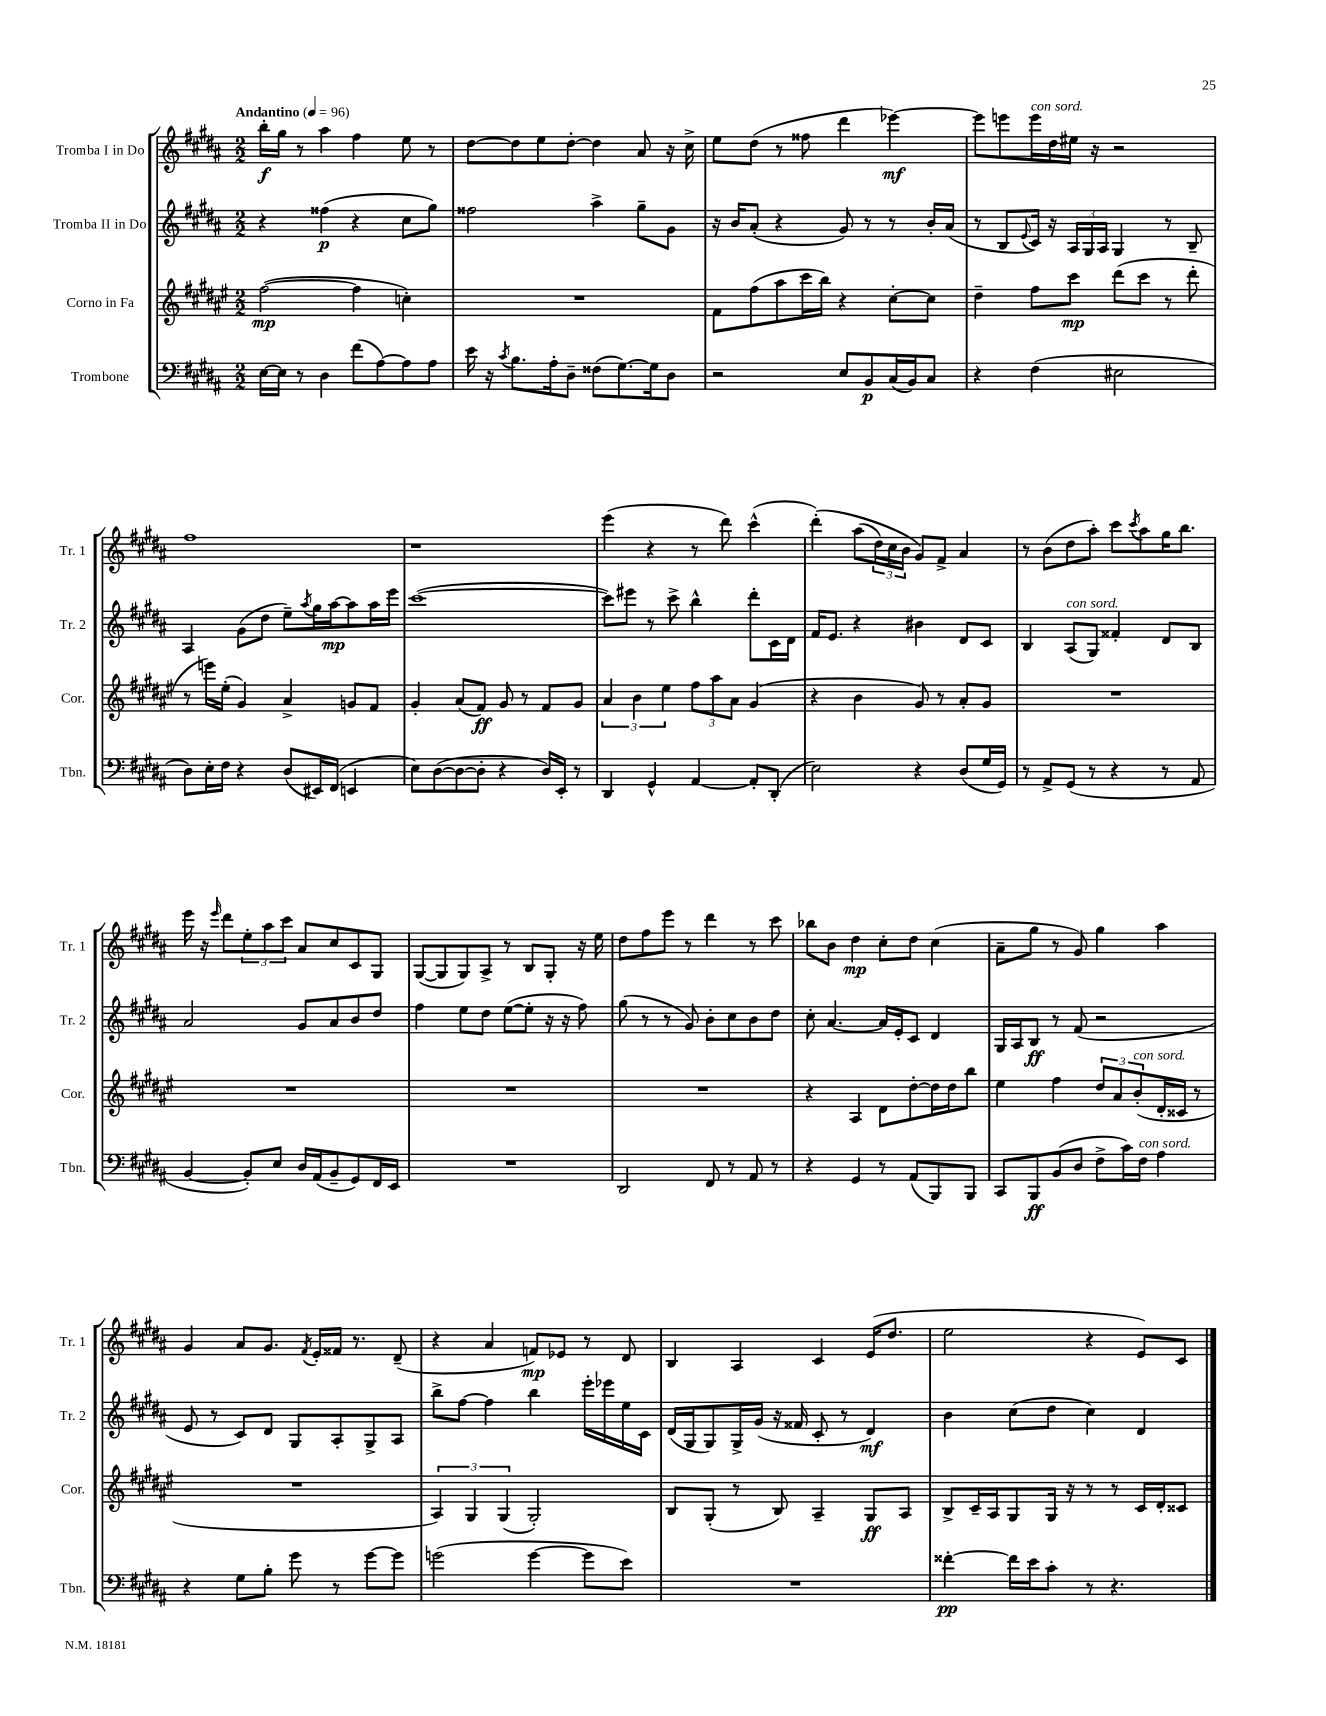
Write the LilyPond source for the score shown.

<<
\new StaffGroup <<
\new Staff = "s0" \with { instrumentName = "Tromba I in Do" shortInstrumentName = "Tr. 1" } {
    \clef treble \key b \major \numericTimeSignature \time 2/2 \tempo "Andantino" 4 = 96
    b''16-.\f gis''16 r8 ais''4 fis''4 e''8 r8 |
    dis''8~ dis''8 e''8 dis''8~-. dis''4 ais'8 r16 cis''16-> |
    e''8 dis''8( r8 fisis''8 dis'''4 ees'''4~\mf) |
    ees'''8 e'''8 e'''16^\markup { \italic "con sord." } dis''16 eis''16 r16 r2 |
    fis''1 |
    r1 |
    e'''4( r4 r8 dis'''8) cis'''4-^( |
    dis'''4-.)\( ais''8( \tuplet 3/2 { dis''16) cis''16 b'16 } gis'8\) fis'8-> ais'4 |
    r8 b'8( dis''8 ais''8-.) cis'''8 \acciaccatura { cis'''8 } ais''8 gis''16 b''8. |
    e'''16 r16 \grace { e'''16 } dis'''8 \tuplet 3/2 { e''8-. ais''8 cis'''8 } ais'8 cis''8 cis'8 gis8 |
    gis8~( gis8 gis8) ais8-> r8 b8 gis8-. r16 e''16 |
    dis''8 fis''8 e'''8 r8 dis'''4 r8 cis'''8 |
    bes''8 b'8 dis''4\mp cis''8-. dis''8 cis''4( |
    ais'8-- gis''8 r8 gis'8) gis''4 ais''4 |
    gis'4 ais'8 gis'8. \acciaccatura { fis'8 } e'16-. fisis'16 r8. dis'8--( |
    r4 ais'4 f'8\mp) ees'8 r8 dis'8 |
    b4 ais4 cis'4 e'16( dis''8. |
    e''2 r4 e'8) cis'8 \bar "|." |
}
\new Staff = "s1" \with { instrumentName = "Tromba II in Do" shortInstrumentName = "Tr. 2" } {
    \clef treble \key b \major \numericTimeSignature \time 2/2
    r4 fisis''4\p( r4 cis''8 gis''8) |
    fisis''2 ais''4-> gis''8-- gis'8 |
    r16 b'16 ais'8-.( r4 gis'8) r8 r8 b'16-. ais'16( |
    r8 b8 \appoggiatura { e'8 } cis'16) r16 \tuplet 3/2 { ais16 gis16 ais16 } gis4 r8 b8-- |
    ais4 gis'8( dis''8 e''8--) \acciaccatura { ais''8 } gis''16 ais''16~\mp ais''8 ais''16 e'''16 |
    cis'''1~( |
    cis'''8) eis'''8 r8 cis'''8-> b''4-^ dis'''8-. cis'16 dis'16 |
    fis'16 e'8. r4 bis'4 dis'8 cis'8 |
    b4 ais8^\markup { \italic "con sord." }( gis8) fisis'4-. dis'8 b8 |
    ais'2 gis'8 ais'8 b'8 dis''8 |
    fis''4 e''8 dis''8 e''8~( e''8-. r16 r16 fis''8) |
    gis''8( r8 r8 gis'8) b'8-. cis''8 b'8 dis''8 |
    cis''8-. ais'4.~ ais'16 e'16-. cis'8 dis'4 |
    gis16 ais16 b8\ff r8 fis'8( r2 |
    e'8 r8 cis'8) dis'8 gis8 ais8-. gis8-> ais8 |
    b''8-> fis''8~ fis''4 b''4 e'''16-. ees'''16 e''16 cis'16 |
    dis'16( gis16 gis8) gis16-> gis'16( r16 fisis'16 cis'8-. r8 dis'4\mf) |
    b'4 cis''8( dis''8 cis''4) dis'4 \bar "|." |
}
\new Staff = "s2" \with { instrumentName = "Corno in Fa" shortInstrumentName = "Cor." } {
    \clef treble \key fis \major \numericTimeSignature \time 2/2
    fis''2~\mp( fis''4 c''4-.) |
    R1 |
    fis'8 fis''8( ais''8 cis'''16 b''16) r4 cis''8~-. cis''8 |
    dis''4-- fis''8 cis'''8\mp dis'''8( cis'''8 r8 dis'''8-. |
    r8 e'''16) eis''16-.( gis'4) ais'4-> g'8 fis'8 |
    gis'4-. ais'8( fis'8\ff) gis'8 r8 fis'8 gis'8 |
    \tuplet 3/2 { ais'4 b'4 eis''4 } \tuplet 3/2 { fis''8 ais''8 ais'8 } gis'4( |
    r4 b'4 gis'8) r8 ais'8-. gis'8 |
    R1 |
    R1 |
    R1 |
    R1 |
    r4 ais4 dis'8 dis''8~-. dis''16 dis''16 b''8 |
    eis''4 fis''4 \tuplet 3/2 { dis''8 ais'8 b'8-.^\markup { \italic "con sord." }( } dis'16-. cisis'16 r8 |
    R1 |
    \tuplet 3/2 { ais4) gis4 gis4( } gis2-.) |
    b8 gis8-.( r8 b8) ais4-- gis8\ff ais8 |
    b8-> cis'16-- ais16 gis8 gis16 r16 r8 r8 cis'16 dis'16-. cisis'8 \bar "|." |
}
\new Staff = "s3" \with { instrumentName = "Trombone" shortInstrumentName = "Tbn." } {
    \clef bass \key b \major \numericTimeSignature \time 2/2
    e16~ e16 r8 dis4 fis'8( ais8~) ais8 ais8 |
    e'16 r16 \acciaccatura { cis'8 } b8. ais16-. dis8-- fisis8( gis8.~) gis16 dis8 |
    r2 e8 b,8\p cis16( b,16) cis8 |
    r4 fis4( eis2 |
    dis8) e16-. fis16 r4 dis8( eis,16) fis,16( e,4 |
    e8) dis8~( dis8~ dis8-. r4 dis16) e,16-. r8 |
    dis,4 gis,4-^ ais,4~ ais,8-. dis,8-.( |
    e2) r4 dis8( gis16 gis,16) |
    r8 ais,8-> gis,8( r8 r4 r8 ais,8 |
    b,4~ b,8-.) e8 dis16 ais,16( b,8-- gis,8) fis,16 e,16 |
    R1 |
    dis,2 fis,8 r8 ais,8 r8 |
    r4 gis,4 r8 ais,8( b,,8) b,,8 |
    cis,8 b,,8\ff b,8( dis8 fis8-> cis'16) fis16^\markup { \italic "con sord." } ais4 |
    r4 gis8 b8-. gis'8 r8 gis'8~ gis'8 |
    g'2( g'4~ g'8 e'8) |
    R1 |
    fisis'4~-.\pp fisis'16 e'16 cis'8-. r8 r4. \bar "|." |
}
>>
>>
\layout { \context { \Score \remove "Bar_number_engraver" } }
